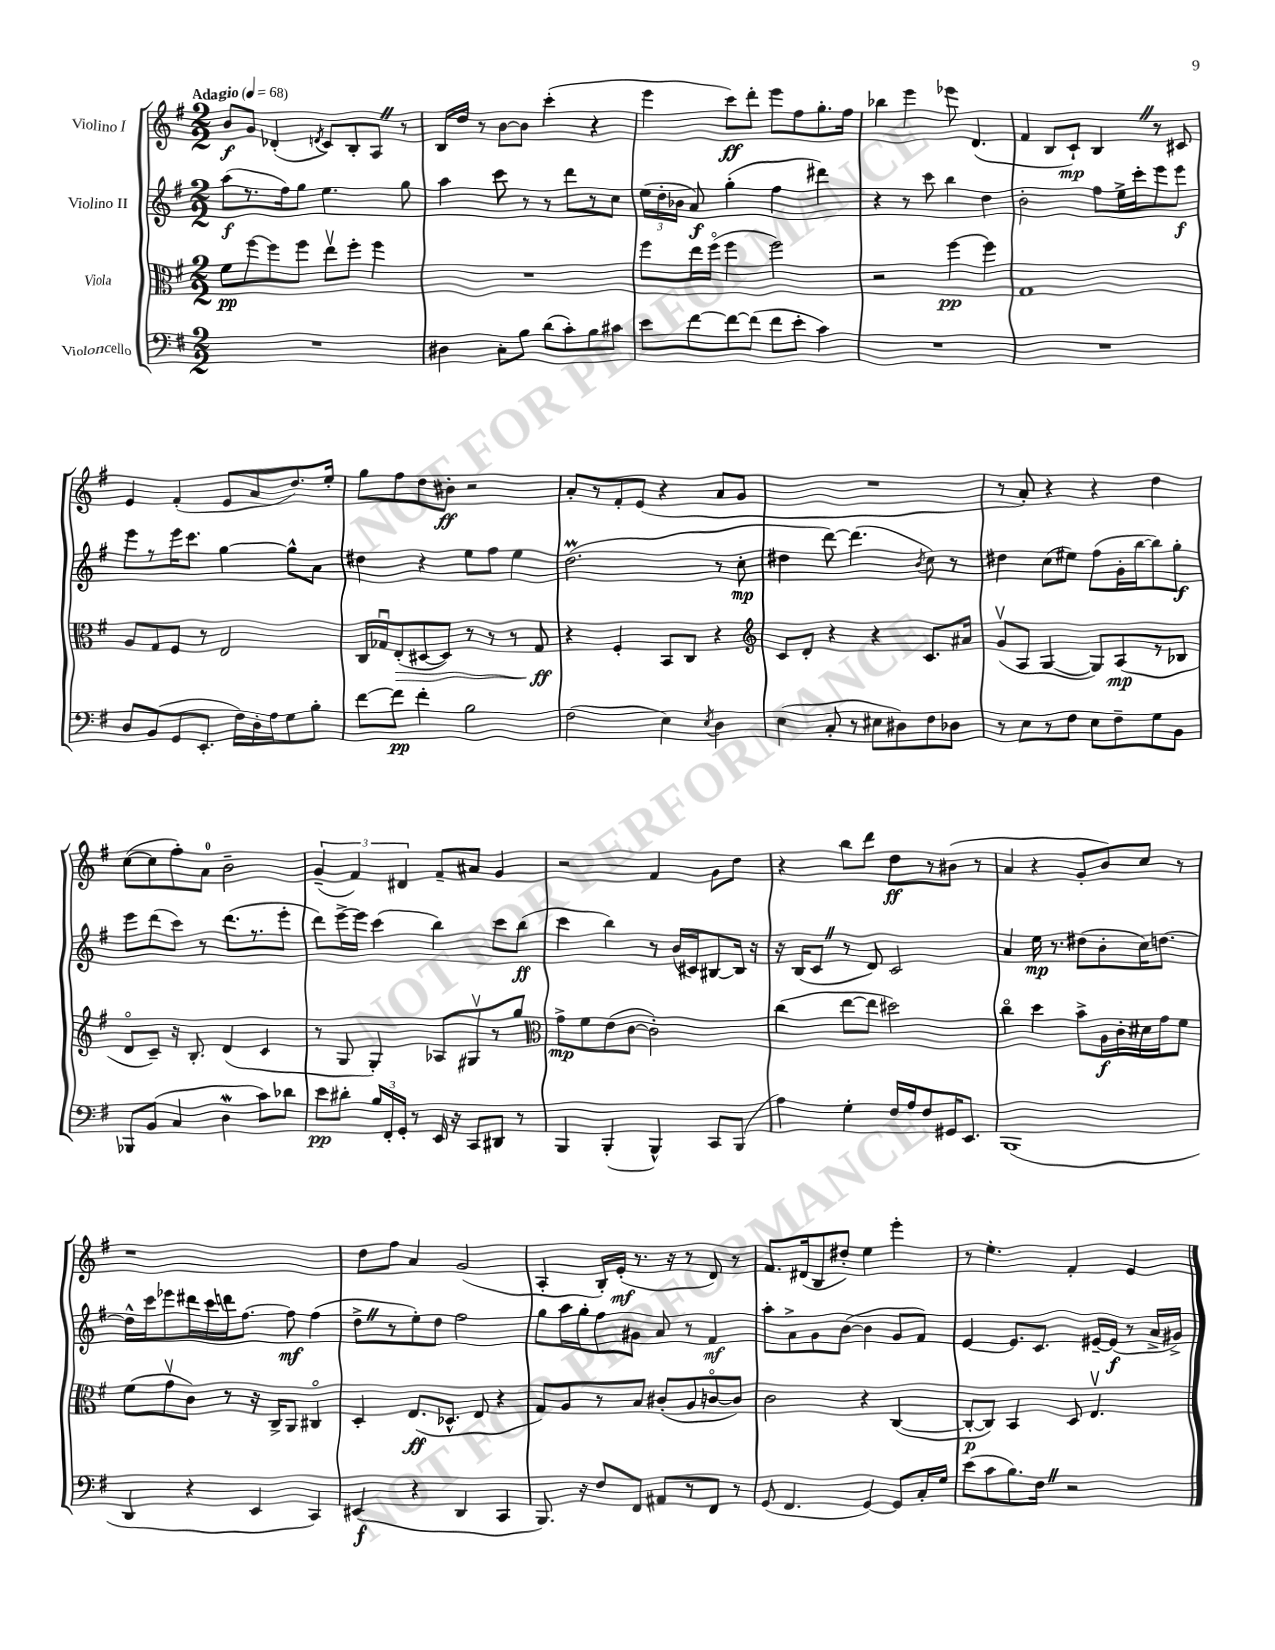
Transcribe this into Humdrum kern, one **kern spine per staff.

**kern	**dynam	**kern	**dynam	**kern	**dynam	**kern	**dynam
*part4	*part4	*part3	*part3	*part2	*part2	*part1	*part1
*staff4	*staff4	*staff3	*staff3	*staff2	*staff2	*staff1	*staff1
*I"Violoncello	*	*I"Viola	*	*I"Violino II	*	*I"Violino I	*
*clefF4	*	*clefC3	*	*clefG2	*	*clefG2	*
*k[f#]	*	*k[f#]	*	*k[f#]	*	*k[f#]	*
*M2/2	*	*M2/2	*	*M2/2	*	*M2/2	*
*MM68	*	*MM68	*	*MM68	*	*MM68	*
=1	=1	=1	=1	=1	=1	=1	=1
!	!	!	!	!	!	!LO:TX:a:B:t=Adagio	!
1r	.	8f#\L	pp	(8aa\L	f	8b/L	f
.	.	[8ff#\	.	8.r	.	8g/J	.
.	.	8ff#\]	.	.	.	(4d-X'/	.
.	.	.	.	16ff#\k)	.	.	.
.	.	8ff#\J	.	8gg\J	.	.	.
.	.	.	.	.	.	8qdn/	.
.	.	8eev\L	.	4.ee\	.	8c/L)	.
.	.	8ff#'\J	.	.	.	8B'/	.
.	.	4ff#\	.	.	.	8AZ/J	.
.	.	.	.	8gg\	.	8r	.
=2	=2	=2	=2	=2	=2	=2	=2
4D#X\	.	1r	.	4aa\	.	16B/LL	.
.	.	.	.	.	.	16dd/JJ	.
.	.	.	.	.	.	8r	.
8C'\L	.	.	.	8ccc\	.	[8b\L	.
8B\J	.	.	.	8r	.	8b\J]	.
(8d\L	.	.	.	8r	.	(4ccc'\	.
8c'\)	.	.	.	8ddd\L	.	.	.
8B\	.	.	.	8r	.	4r	.
8c#X\J	.	.	.	8cc\J	.	.	.
=3	=3	=3	=3	=3	=3	=3	=3
8e\L	.	8ff#\L	.	(24ee\LL	.	4eee\	.
.	.	.	.	24dd'\	.	.	.
.	.	.	.	24b-X\JJ	.	.	.
[8f#\	.	16ee\L	.	8a/)	f	.	.
.	.	(16ff#\JJ	.	.	.	.	.
8f#\_	.	4ff#\	.	(4gg'\	.	8ccc\L)	ff
(8f#\J]	.	.	.	.	.	8ddd'\J	.
8f#\L	.	2ff#\)	.	4ff#\	.	8eee\L	.
8e'\J	.	.	.	.	.	8ff#\	.
4c\)	.	.	.	4ddd#X\)	.	8.gg'\	.
.	.	.	.	.	.	16ff#\Jk	.
=4	=4	=4	=4	=4	=4	=4	=4
1r	.	2r	.	4r	.	4bb-X\	.
.	.	.	.	8r	.	4eee\	.
.	.	.	.	8ccc\	.	.	.
.	.	[4ff#\	pp	4bb\	.	8eee-X\	.
.	.	.	.	.	.	(4.d/	.
.	.	4ff#\]	.	4dd\	.	.	.
=5	=5	=5	=5	=5	=5	=5	=5
1r	.	1G	.	2b'\	.	4f#/	.
.	.	.	.	.	.	8B/L	.
.	.	.	.	.	.	8c`/J)	mp
.	.	.	.	8ff#\L	.	4BZ/	.
.	.	.	.	16ee^\L	.	.	.
.	.	.	.	16ccc'\J	.	.	.
.	.	.	.	8eee\	.	8r	.
.	.	.	.	8eee\J	f	8c#X/	.
!!LO:LB:g=z
=6	=6	=6	=6	=6	=6	=6	=6
8D/L	.	8A/L	.	8eee\L	.	4e/	.
(8BB/	.	8G/	.	8r	.	.	.
8GG/	.	8F#/J	.	16eee\K	.	(4f#'/	.
.	.	.	.	8.ccc\J	.	.	.
8.EE'/J	.	8r	.	.	.	.	.
.	.	2E/	.	[4gg\	.	8e/L	.
16F#\LL)	.	.	.	.	.	.	.
16D'\	.	.	.	.	.	8a/	.
16A\J	.	.	.	.	.	.	.
8G\	.	.	.	8gg^^\L]	.	8.dd/)	.
8B'\J	.	.	.	8a\J	.	.	.
.	.	.	.	.	.	16ee'/Jk	.
=7	=7	=7	=7	=7	=7	=7	=7
[8f#\L	.	16C/LL	.	4dd#X\	.	8gg\L	.
.	.	16G-Xu/J	.	.	.	.	.
!	!	!	!LO:HP:b	!	!	!	!
8f#\J]	pp	(8E'/	>	.	.	8ff#\	.
4f#'\	.	[8D#X/	.	4r	.	8dd\	.
.	.	8D#/J])	.	.	.	8b#X'\J	ff
2B\	.	8r	.	8ee\L	.	2r	.
.	.	8r	.	8ff#\J	.	.	.
.	.	8r	.	4ee\	.	.	.
.	.	8G-/	ff	.	.	.	.
.	.	.	]	.	.	.	.
=8	=8	=8	=8	=8	=8	=8	=8
(2F#\	.	4r	.	(2.ddM\	.	8a'/L	.
.	.	.	.	.	.	8r	.
.	.	4F#'/	.	.	.	8f#'/	.
.	.	.	.	.	.	(8e/J	.
4E\)	.	8BB/L	.	.	.	4r	.
.	.	8C/J	.	.	.	.	.
8qE/	.	.	.	.	.	.	.
4D\	.	4r	.	8r	.	8a/L	.
.	.	.	.	8cc'\	mp	8g/J	.
=9	=9	=9	=9	=9	=9	=9	=9
*	*	*clefG2	*	*	*	*	*
(4E\	.	8c/L	.	4dd#X\	.	1r	.
.	.	8d'/J	.	.	.	.	.
8C'/	.	4r	.	[8ddd\)	.	.	.
8r	.	.	.	(4.ddd\]	.	.	.
8E#X\L	.	4r	.	.	.	.	.
8D#X\)	.	.	.	.	.	.	.
.	.	.	.	8qb/	.	.	.
8F#\	.	8.c/L	.	8cc\)	.	.	.
8D-X\J	.	.	.	8r	.	.	.
.	.	16a#X/Jk	.	.	.	.	.
=10	=10	=10	=10	=10	=10	=10	=10
8r	.	(8gv/L	.	4dd#X\	.	8r	.
8E\L	.	8A/J	.	.	.	8a'/)	.
8r	.	[4G/	.	(8cc\L	.	4r	.
8F#\J	.	.	.	8ee#X\J)	.	.	.
8E\L	.	8G/L])	.	(8ff#\L	.	4r	.
8F#~\	.	(8A/	mp	16g'\L	.	.	.
.	.	.	.	[16bb\J	.	.	.
8G\	.	8r	.	8bb\])	.	4dd\	.
8BB\J	.	8B-X/J	.	8gg'\J	f	.	.
!!LO:LB:g=z
=11	=11	=11	=11	=11	=11	=11	=11
8BBB-X/L	.	8d/L	.	8eee\L	.	([8cc\L	.
(8BB/J	.	8c~/J)	.	(8ddd\	.	8cc\]	.
4C/	.	16r	.	8ccc\J)	.	8ff#'\)	.
.	.	8.B'/	.	.	.	.	.
.	.	.	.	8r	.	8a\J	.
4DW\	.	(4d/	.	(8.ddd\L	.	2b~\	.
.	.	.	.	8.r	.	.	.
8c\L)	.	4c/	.	.	.	.	.
8d-X\J	.	.	.	8eee'\J	.	.	.
=12	=12	=12	=12	=12	=12	=12	=12
8e\L	pp	8r	.	8ddd\L)	.	(6g~/	.
8d#X'\J	.	8G/	.	[16eee^\L	.	.	.
.	.	.	.	.	.	6f#/)	.
.	.	.	.	16eee\JJ]	.	.	.
24B/LL	.	4G'/)	.	(4ccc\	.	.	.
24FF#'/	.	.	.	.	.	.	.
24GG'/JJ	.	.	.	.	.	6d#X/	.
8r	.	.	.	.	.	.	.
16EE/	.	8A-X/L	.	4bb\)	.	8f#~/L	.
16r	.	.	.	.	.	.	.
8CC/L	.	8G#Xv/	.	.	.	8a#X/J	.
8DD#X/J	.	8r	.	8ccc\L	.	4g/	.
8r	.	8gg/J	.	(8bb\J	ff	.	.
=13	=13	=13	=13	=13	=13	=13	=13
*	*	*clefC3	*	*	*	*	*
4BBB/	.	8g^\L	mp	4ccc\	.	2r	.
.	.	8f#\	.	.	.	.	.
(4BBB'/	.	(8e\	.	4bb\)	.	.	.
.	.	[8c\J	.	.	.	.	.
4BBB^^/)	.	2c'\])	.	8r	.	4f#/	.
.	.	.	.	(16b/LL	.	.	.
.	.	.	.	16c#X/J)	.	.	.
8CC/L	.	.	.	[8B#X/	.	8g\L	.
(8BBB/J	.	.	.	16B#/Jk]	.	8dd\J	.
.	.	.	.	16r	.	.	.
=14	=14	=14	=14	=14	=14	=14	=14
4A\)	.	(4cc\	.	16r	.	4r	.
.	.	.	.	(16B/KL	.	.	.
.	.	.	.	8cZ/J	.	.	.
4G'\	.	[8ee\L	.	8r	.	8bb\L	.
.	.	8ee\J]	.	8d/)	.	8ddd\J	.
16F#/LL	.	2dd#X\)	.	2c/	.	8dd\L	ff
16A/J	.	.	.	.	.	.	.
8F#/	.	.	.	.	.	8r	.
16GG#X/K	.	.	.	.	.	(8b#X\J	.
8.EE/J	.	.	.	.	.	.	.
.	.	.	.	.	.	8r	.
=15	=15	=15	=15	=15	=15	=15	=15
(1BBB	.	4cc\	.	4a/	.	4a/	.
.	.	4dd\	.	16ee\	mp	4r	.
.	.	.	.	8.r	.	.	.
.	.	8b^\L	.	(8dd#X\L	.	8g'/L	.
.	.	16A\L	f	8b'\	.	8b/)	.
.	.	16c'\	.	.	.	.	.
.	.	16d#X\	.	16cc\K)	.	8cc/J	.
.	.	16g\J	.	[8.ddn\J	.	.	.
.	.	8f#\J	.	.	.	8r	.
!!LO:LB:g=z
=16	=16	=16	=16	=16	=16	=16	=16
4DD/	.	(8f#\L	.	16dd^^\LL]	.	1r	.
.	.	.	.	16ccc\J	.	.	.
.	.	8gv\	.	8eee-X\	.	.	.
4r	.	8c\J)	.	16ddd#X\L	.	.	.
.	.	.	.	16ccc\	.	.	.
.	.	8r	.	16dddn\J	.	.	.
.	.	.	.	[8.ff#\J	.	.	.
4EE/	.	16r	.	.	.	.	.
.	.	16C^/KL	.	.	.	.	.
.	.	8AA/J	.	8ff#\]	mf	.	.
4CC/)	.	4C#X/	.	(4ff#\	.	.	.
=17	=17	=17	=17	=17	=17	=17	=17
(4EE#X/	f	4D'/	.	8dd^Z\L	.	8dd\L	.
.	.	.	.	8r	.	8ff#\J	.
4r	.	(8.E/L	ff	8ee'\)	.	4a/	.
.	.	.	.	8dd\J	.	.	.
.	.	8.D-X^^/J	.	.	.	.	.
4DD/	.	.	.	2ff#\	.	(2g/	.
.	.	8E/	.	.	.	.	.
4CC/	.	4r	.	.	.	.	.
=18	=18	=18	=18	=18	=18	=18	=18
8.BBB/)	.	8G/L)	.	8gg\L	.	4A'/	.
.	.	8A/	.	16aa\L	.	.	.
16r	.	.	.	16gg'\J	.	.	.
8F#/L	.	8r	.	8ff#\	.	16B'/LL)	.
.	.	.	.	.	.	(16e'/JJ	mf
8FF#/J	.	8B/J	.	8g#X\J	.	8.r	.
8AA#X/L	.	(8c#X'/L	.	8a/	.	.	.
.	.	.	.	.	.	16r	.
8r	.	8A/	.	8r	.	8r	.
8FF#/J	.	[8cn/	.	4f#/	mf	8d/)	.
8r	.	8c/J])	.	.	.	8r	.
=19	=19	=19	=19	=19	=19	=19	=19
(8GG/	.	2c\	.	8aa'\L	.	8.f#/L	.
4.FF#/	.	.	.	8a^\	.	.	.
.	.	.	.	.	.	(16d#X/k	.
.	.	.	.	8g\	.	8B/	.
.	.	.	.	([8b\J	.	8dd#X'/J)	.
[4GG/)	.	4r	.	4b\]	.	4ee\	.
8GG/L]	.	([4C/	.	8g/L	.	4eee'\	.
16C'/L	.	.	.	8f#/J)	.	.	.
16G/JJ	.	.	.	.	.	.	.
=20	=20	=20	=20	=20	=20	=20	=20
(8e\L	.	8C'/L_	p	[4e/	.	8r	.
8c\	.	8C/J])	.	.	.	4.ee'\	.
8.B\)	.	4BB/	.	8.e/L]	.	.	.
16F#Z\Jk	.	.	.	8.c/J	.	.	.
2r	.	8D/	.	.	.	4f#'/	.
.	.	4.Ev/	.	[16e#X~/LL	.	.	.
.	.	.	.	(16e#/JJ]	f	.	.
.	.	.	.	8r	.	4e/	.
.	.	.	.	16a^/LL	.	.	.
.	.	.	.	16g#X^/JJ)	.	.	.
==	==	==	==	==	==	==	==
*-	*-	*-	*-	*-	*-	*-	*-
